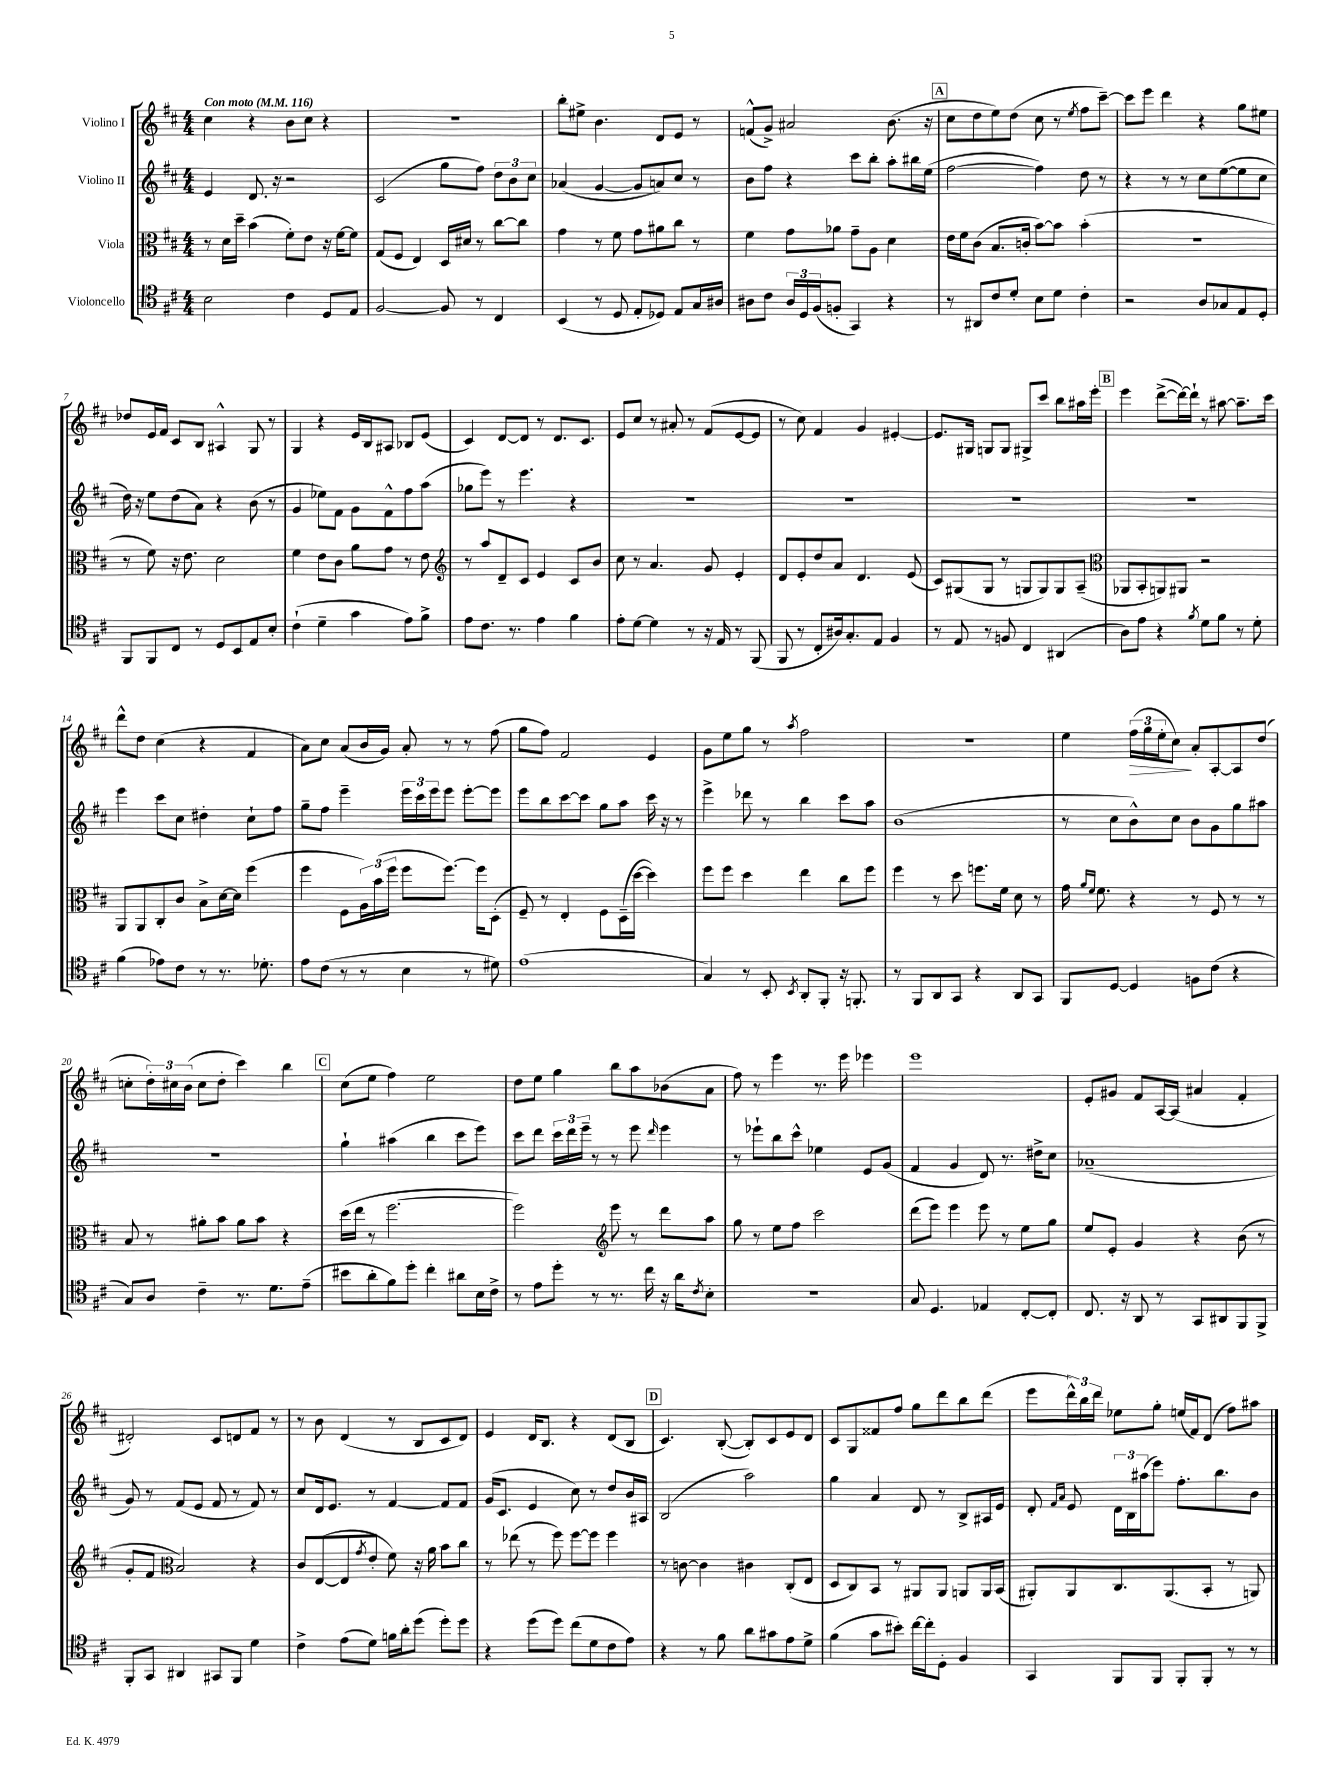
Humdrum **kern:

**kern	**kern	**kern	**kern
*staff4	*staff3	*staff2	*staff1
*clefC4	*clefC3	*clefG2	*clefG2
*k[f#c#]	*k[f#c#]	*k[f#c#]	*k[f#c#]
*M4/4	*M4/4	*M4/4	*M4/4
*MM116	*MM116	*MM116	*MM116
2B	8r	4e	4cc#
.	16d	.	.
.	16dd~	.	.
.	(4b	8.d	4r
.	.	16r	.
4c#	8f#')	2r	8b
.	8e	.	8cc#
8D	16r	.	4r
.	[16f#	.	.
8E	8f#]	.	.
=	=	=	=
[2F#	(8G	(2c#	1r
.	8F#	.	.
.	4E)	.	.
8F#]	16D	8gg	.
.	16d#	.	.
8r	8r	8ff#)	.
4C#	[8cc#	12dd	.
.	.	12b	.
.	8cc#]	.	.
.	.	12cc#	.
=	=	=	=
(4BB	4g	(4a-	8bb'
.	.	.	8ee#^
8r	8r	[4g	4.b
8D	8f#	.	.
8E'	8g	8g]	.
8D-)	8a#	8a)	8d
8E	8cc#	8cc#	8e
16G	8r	8r	8r
16A#	.	.	.
=	=	=	=
8A#	4f#	8b	(8f^^
8c#	.	8ff#	8g^)
24A#	8g	4r	2a#
24D	.	.	.
(24F#	.	.	.
8F'	8a-	.	.
4GG)	8g~	8ccc#	.
.	8A	8bb'	.
4r	4d	8aa'	(8.b
.	.	16bb#	.
.	.	(16ee	16r
=	=	=	=
8r	16e	[2ff#	8cc#
.	16f#	.	.
8AA#	(8c#	.	8dd
8c#	8.B	.	8ee)
8d'	.	.	(8dd
.	16c'	.	.
8B	[8b)	4ff#])	8cc#
8d	8b]	.	8r
.	.	.	8qee
4c#'	(4b'	8dd	8ff#
.	.	8r	[8ccc#~)
=	=	=	=
2r	1r	4r	8ccc#]
.	.	.	8eee
.	.	8r	4ddd
.	.	8r	.
8A	.	8cc#	4r
8G-	.	([8ee	.
8E	.	8ee]	8gg
8D'	.	8cc#	8ee#
=	=	=	=
8FF#	8r	16dd)	8dd-
.	.	16r	.
8FF#	8f#)	8ee	16e
.	.	.	16f#
8C#	16r	(8dd	8c#
.	8.e	.	.
8r	.	8a)	8B
8D	2d	4r	4A#^^
8BB	.	.	.
8E	.	(8b	8G
8B'	.	8r	8r
=	=	=	=
(4c#`	4f#	4g	4G
4d~	8e	8ee-)	4r
.	8c#	8f#	.
4g	8a	8g	16e
.	.	.	16B
.	8g	8f#^^	8A#
8e)	8r	8ff#	8B-
8f#^	8e	(8aa	(8e
=	=	=	=
*	*clefG2	*	*
8e	8r	8gg-	4c#)
8.c#	8aa	8eee)	.
.	8d~	8r	[8d
8.r	.	.	.
.	8c#	4.eee	8d]
4e	4e	.	8r
.	.	.	8.d
4f#	8c#	4r	.
.	.	.	8.c#
.	8b	.	.
=	=	=	=
8e'	8cc#	1r	8e
[8d	8r	.	8cc#
4d]	4.a	.	8r
.	.	.	8a#'
8r	.	.	8r
16r	8g	.	(8f#
16E	.	.	.
8r	4e'	.	[8e
(8FF#	.	.	8e]
=	=	=	=
8FF#	8d	1r	8r
8r	8e'	.	8cc#)
8C#'	8dd	.	4f#
16A#)	8a	.	.
8.G'	.	.	.
.	4.d	.	4g
8E	.	.	.
4F#	.	.	[4e#'
.	(8e	.	.
=	=	=	=
8r	8c#)	1r	8.e#]
8E	(8G#	.	.
.	.	.	16G#
8r	8G#	.	8G
8F	8r	.	8G
4C#	8G	.	8G#^
.	8G)	.	8ccc#
(4AA#	8G	.	8bb
.	(8A~	.	16aa#
.	.	.	16eee'
=	=	=	=
*	*clefC3	*	*
8A)	8AA-	1r	4eee
8e	8BB'	.	.
4r	8AA)	.	([8ddd^
.	8AA#	.	16ddd_)
.	.	.	16ddd`]
8qf#	.	.	.
8d	2r	.	8r
8f#	.	.	[8aa#
8r	.	.	8.aa#~]
8d'	.	.	.
.	.	.	16ccc#
=	=	=	=
(4f#	8AA	4eee	8ddd^^
.	8AA	.	8dd
8e-)	8C#'	8ccc#	(4cc#
8c#	8c#	8cc#	.
8r	8B^	4dd#'	4r
8.r	[16d	.	.
.	16d]	.	.
.	(4ff#	8cc#`	4f#
8.d-'	.	.	.
.	.	8ff#	.
=	=	=	=
8e	4ff#	8gg~	8a)
(8c#	.	8ff#	8cc#
8r	8F#	4eee~	(8a
8r	24A)	.	16b
.	(24b	.	.
.	.	.	16g)
.	24ff#	.	.
4B	8ff#	24eee	8a'
.	.	24ccc#	.
.	.	24eee	.
.	[8.ff#)	8eee	8r
8r	.	[8eee'	8r
.	16ff#]	.	.
8d#)	(8D'	8eee]	(8ff#
=	=	=	=
(1e	8F#~)	8eee	8gg
.	8r	8bb	8ff#)
.	4E'	[8ccc#	2f#
.	.	8ccc#]	.
.	8F#	8gg	.
.	(16D~	8aa	.
.	[16dd	.	.
.	4dd])	16ccc#	4e
.	.	16r	.
.	.	8r	.
=	=	=	=
4G)	8ff#	4eee^	8g
.	8ff#	.	8ee
8r	4dd	8ddd-	8gg
8BB'	.	8r	8r
8qBB	.	.	8qaa
8AA'	4ee	4bb	2ff#
8FF#'	.	.	.
16r	8cc#	8ccc#	.
8.FF'	.	.	.
.	8ff#	8aa	.
=	=	=	=
8r	4ff#	(1b	1r
8FF#	.	.	.
8AA	8r	.	.
8GG	8dd	.	.
4r	8.ff	.	.
.	16f#	.	.
8AA	8d	.	.
8GG	8r	.	.
=	=	=	=
8FF#	16g	8r	4ee
.	16qqa	.	.
.	16qqf#	.	.
.	8.f#	.	.
[8D	.	8cc#	.
4D]	4r	8b^^)	(24ff#
.	.	.	24gg
.	.	.	24ee'
.	.	8cc#	8cc#)
8F	8r	8b	8a'
(8c#	8F#	8g	[8A'
4r	8r	8gg	8A]
.	8r	8aa#	(8dd
=	=	=	=
8G)	8B	1r	8cc'
8A	8r	.	24dd')
.	.	.	24cc#
.	.	.	(24b
4c#~	8a#'	.	8cc#
.	8b	.	8dd'
8.r	8a#	.	4ccc#)
.	8b	.	.
8.d	.	.	.
.	4r	.	4bb
(8e~	.	.	.
=	=	=	=
8b#	(16dd	4gg`	(8cc#
.	16ee	.	.
8a'	8r	.	8ee
8f#)	[2.ff#	(4aa#	4ff#)
8dd'	.	.	.
4cc#'	.	4bb	2ee
8a#	.	8ccc#	.
16B	.	8eee)	.
16c#^	.	.	.
=	=	=	=
8r	2ff#])	8ccc#	8dd
8e	.	8ddd	8ee
8dd'	.	24ccc#	4gg
.	.	24ddd	.
.	.	24eee~	.
8r	.	8r	.
*	*clefG2	*	*
8.r	8eee	8r	8bb
.	8r	8eee	8aa
16cc#	.	.	.
.	.	16qqddd	.
16r	8ddd	4eee	(8b-
16a	.	.	.
8qc#	.	.	.
8B'	8aa	.	8a
=	=	=	=
1r	8gg	8r	8ff#)
.	8r	8eee-`	8r
.	8ee	8bb	4eee
.	8ff#	8ccc#^^	.
.	2ccc#	4ee-	8.r
.	.	.	16eee
.	.	8e	4eee-
.	.	(8g	.
=	=	=	=
8G	(8ddd	4f#	1eee
4.D	8eee)	.	.
.	4eee	4g	.
4E-	8eee	8d)	.
.	8r	8.r	.
[8C#'	8ee	.	.
.	.	16dd#^	.
8C#']	8gg	8cc#	.
=	=	=	=
8.C#	8ee	(1a-~	8e'
.	8e'	.	8g#
16r	.	.	.
8AA	4g	.	8f#
8r	.	.	[16A
.	.	.	(16A]
8GG	4r	.	4a#
8AA#	.	.	.
8FF#	(8b	.	4f#'
8FF#^	8r	.	.
=	=	=	=
8FF#'	8g'	8g)	2d#')
8GG	8f#	8r	.
*	*clefC3	*	*
4AA#	2B)	(8f#	.
.	.	8e	.
8GG#	.	8f#	8c#
8FF#	.	8r	8d
4d	4r	8f#)	8f#
.	.	8r	8r
=	=	=	=
4c#^	8c#	8cc#	8r
.	([8E	16d	8b
.	.	8.e	.
(8e	8E]	.	(4d
.	8qg	.	.
8d)	8e'	8r	.
16f	8f#)	[4f#	8r
16a'	.	.	.
(8dd	16r	.	8B
.	16a	.	.
8dd')	8b	8f#]	8c#
8dd	8cc#	8f#	8d)
=	=	=	=
4r	8r	(16g	4e
.	.	8.c#	.
.	(8ee-	.	.
(8dd	8r	4e	16d
.	.	.	8.B
8dd)	8ff#)	.	.
(8cc#	[8ff#	8cc#)	4r
8d	8ff#]	8r	.
8c#	4ff#	8dd	(8d
8e)	.	16b	8B
.	.	16A#	.
=	=	=	=
4r	8r	(2B	4.c#)
.	[8c	.	.
8r	4c]	.	.
8f#	.	.	([8B'
8a	4c#	2aa)	8B'])
8g#	.	.	8c#
8e	(8C#'	.	8e
8d^	8E	.	8d
=	=	=	=
(4f#	8D	4gg	8c#
.	8C#)	.	8G
8g	8BB	4a	8f##
8b#')	8r	.	8ff#
[16cc#	8AA#	8d	8gg
16cc#']	.	.	.
8D'	8AA#	8r	8ddd
4F#	8AA	8B^	8bb
.	16AA	16A#	(8ddd
.	(16BB	16e	.
=	=	=	=
4GG	8AA#')	8d'	8eee
.	.	16qqf#	.
.	.	16qqa	.
.	8AA#	8e	24ddd^^)
.	.	.	24bb
.	.	.	24ddd
8FF#	8.C#	24d	8ee-
.	.	24B	.
.	.	(24aa#	.
8FF#	.	8eee)	8gg'
.	(8.AA#	.	.
8FF#'	.	8.ff#'	(16ee
.	.	.	16f#)
8FF#'	8BB'	.	(8d
.	.	8.bb	.
8r	8r	.	8ff#)
8r	8AA)	8b	8aa#
==	==	==	==
*-	*-	*-	*-
